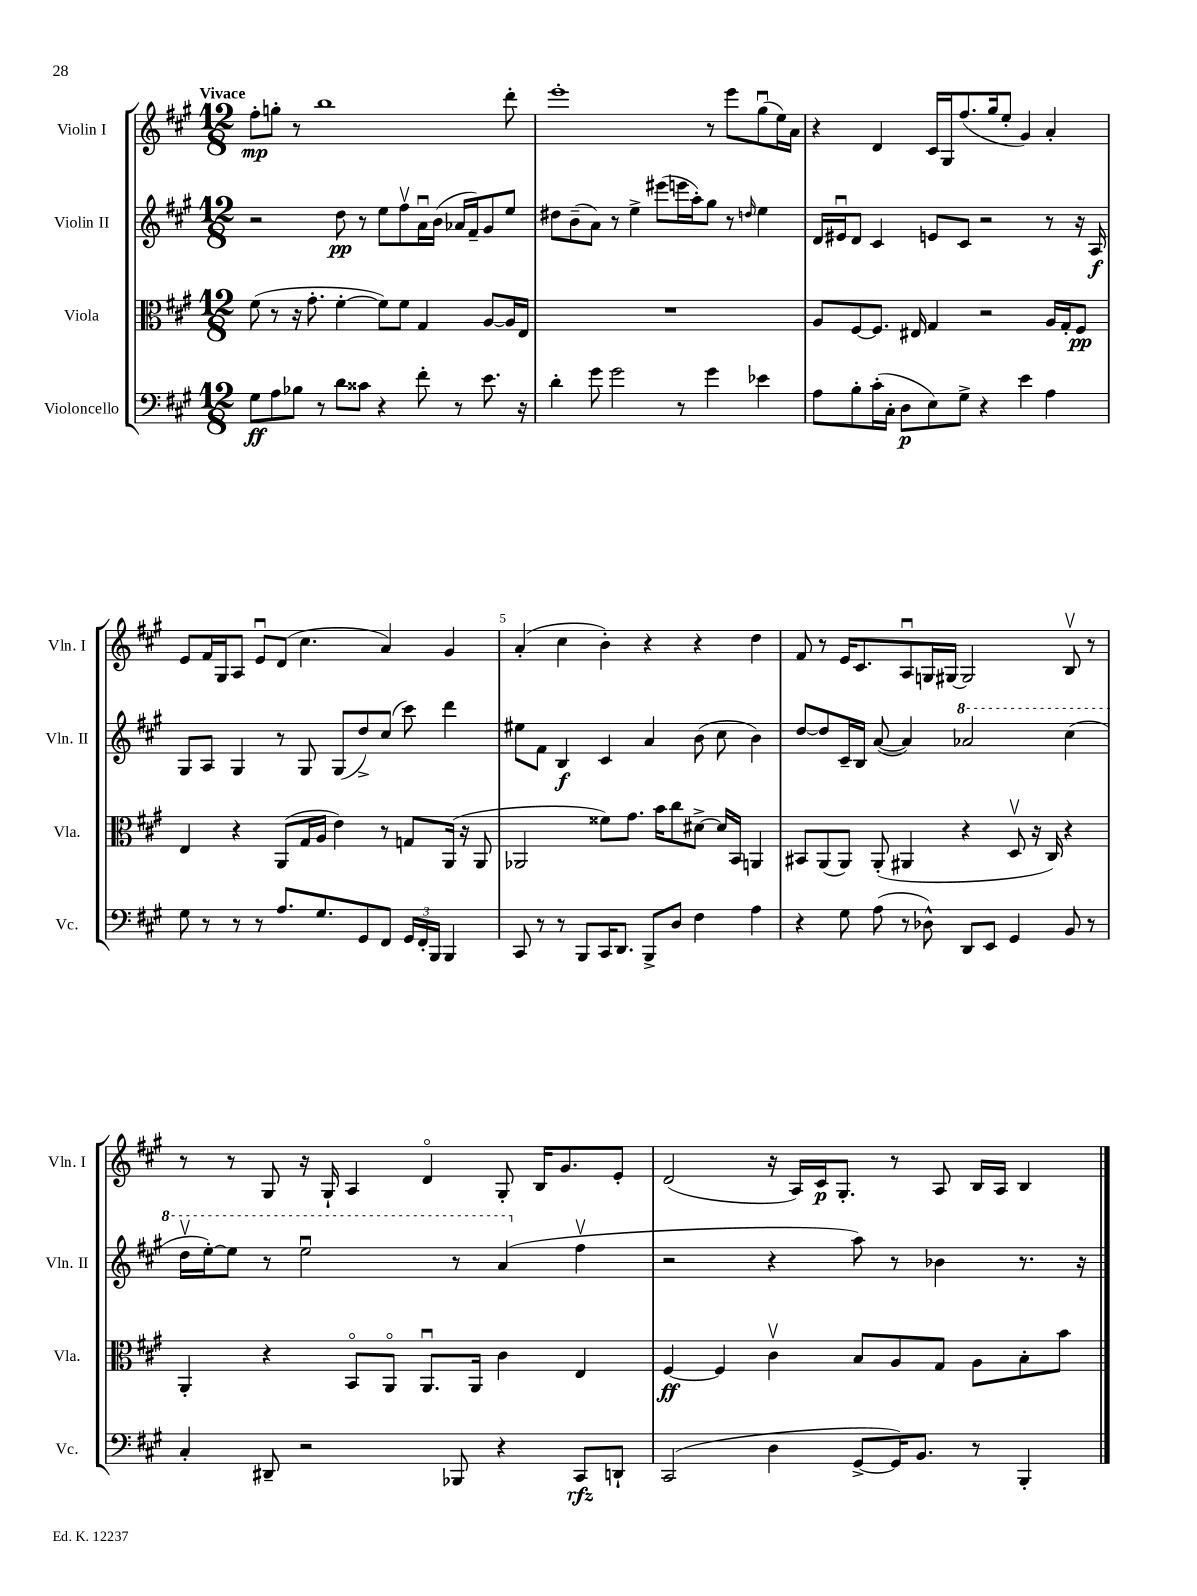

**kern	**kern	**kern	**kern
*staff4	*staff3	*staff2	*staff1
*clefF4	*clefC3	*clefG2	*clefG2
*k[f#c#g#]	*k[f#c#g#]	*k[f#c#g#]	*k[f#c#g#]
*M12/8	*M12/8	*M12/8	*M12/8
8G#	(8f#	2r	8ff#'
8A	8r	.	8gg'
8B-	16r	.	8r
.	8.g#'	.	.
8r	.	.	1bb
8d	[4f#'	8dd	.
8c##	.	8r	.
4r	8f#])	8ee	.
.	8f#	8ff#v	.
8f#'	4G#	16au	.
.	.	(16b	.
8r	.	16a-	.
.	.	16f#~)	.
8.e	[8A	8g#	.
.	16A]	8ee	8ddd'
16r	16E	.	.
=	=	=	=
4d'	1.r	8dd#	1eee'
.	.	(8b~	.
8g#	.	8a)	.
2g#	.	8r	.
.	.	4ee^	.
.	.	(8eee#	.
8r	.	16eee	.
.	.	16aa')	.
4g#	.	8gg#	8r
.	.	8r	8eee
.	.	16qqdd	.
4e-	.	4ee	(8gg#u
.	.	.	16ee)
.	.	.	16a
=	=	=	=
8A	8A	16d	4r
.	.	16e#u	.
8B'	[8F#	8d	.
(16c#'	8.F#]	4c#	4d
16C#'	.	.	.
8D	.	.	.
.	16E#	.	.
8E)	4G#	8e	16c#
.	.	.	16G#
8G#^	.	8c#	(8.ff#
4r	2r	2r	.
.	.	.	16gg#
.	.	.	8ee'
4e	.	.	4g#)
4A	16A	8r	4a'
.	16G#'	.	.
.	8F#	16r	.
.	.	16A	.
=	=	=	=
8G#	4E	8G#	8e
8r	.	8A	16f#
.	.	.	16G#
8r	4r	4G#	8A
8r	.	.	8eu
8.A	(8AA	8r	(8d
.	16G#	8G#	4.cc#
8.G#	16A	.	.
.	4e)	(8G#	.
8GG#	.	8dd^)	.
8FF#	8r	(8cc#	4a)
24GG#	8G	8ccc#)	.
24FF#'	.	.	.
24BBB	.	.	.
4BBB	(16AA	4ddd	4g#
.	16r	.	.
.	8AA	.	.
=	=	=	=
8CC#	2AA-	8ee#	(4a'
8r	.	8f#	.
8r	.	4B	4cc#
8BBB	.	.	.
16CC#	8f##)	4c#	4b')
8.DD	.	.	.
.	8.g#	.	.
8BBB^	.	4a	4r
.	16b	.	.
8D	8cc#	.	.
4F#	[8d#^	(8b	4r
.	16d#]	8cc#	.
.	16BB	.	.
4A	4AA	4b)	4dd
=	=	=	=
4r	8BB#	[8dd	8f#
.	(8AA	8dd]	8r
8G#	8AA)	16c#~	16e
.	.	16B	8.c#
(8A	(8AA'	([8a	.
8r	4AA#	4a])	8Au
8D-^^)	.	.	16G
.	.	.	[16G#
8DD	4r	2aa-	2G#]
8EE	.	.	.
4GG#	8Dv	.	.
.	16r	.	.
.	16C#)	.	.
8BB	4r	(4ccc#	8Bv
8r	.	.	8r
=	=	=	=
4C#'	4AA'	16dddv	8r
.	.	[16eee')	.
.	.	8eee]	8r
8DD#~	4r	8r	8G#
2r	.	2eeeu	16r
.	.	.	16G#`
.	8BBo	.	4A
.	8AAo	.	.
.	8.AAu	.	4do
8BBB-	.	8r	.
.	16AA	.	.
4r	4c#	(4aa	8G#'
.	.	.	16B
.	.	.	8.g#
8CC#	4E	4ff#v	.
8DD`	.	.	8e'
=	=	=	=
(2CC#	[4F#	2r	(2d
.	4F#]	.	.
4D	4c#v	4r	16r
.	.	.	16A)
.	.	.	16c#
.	.	.	8.G#'
[8GG#^	8B	8aa)	.
16GG#])	8A	8r	8r
8.BB	.	.	.
.	8G#	4b-	8A
8r	8A	.	16B
.	.	.	16A
4BBB'	8B'	8.r	4B
.	8b	.	.
.	.	16r	.
==	==	==	==
*-	*-	*-	*-
